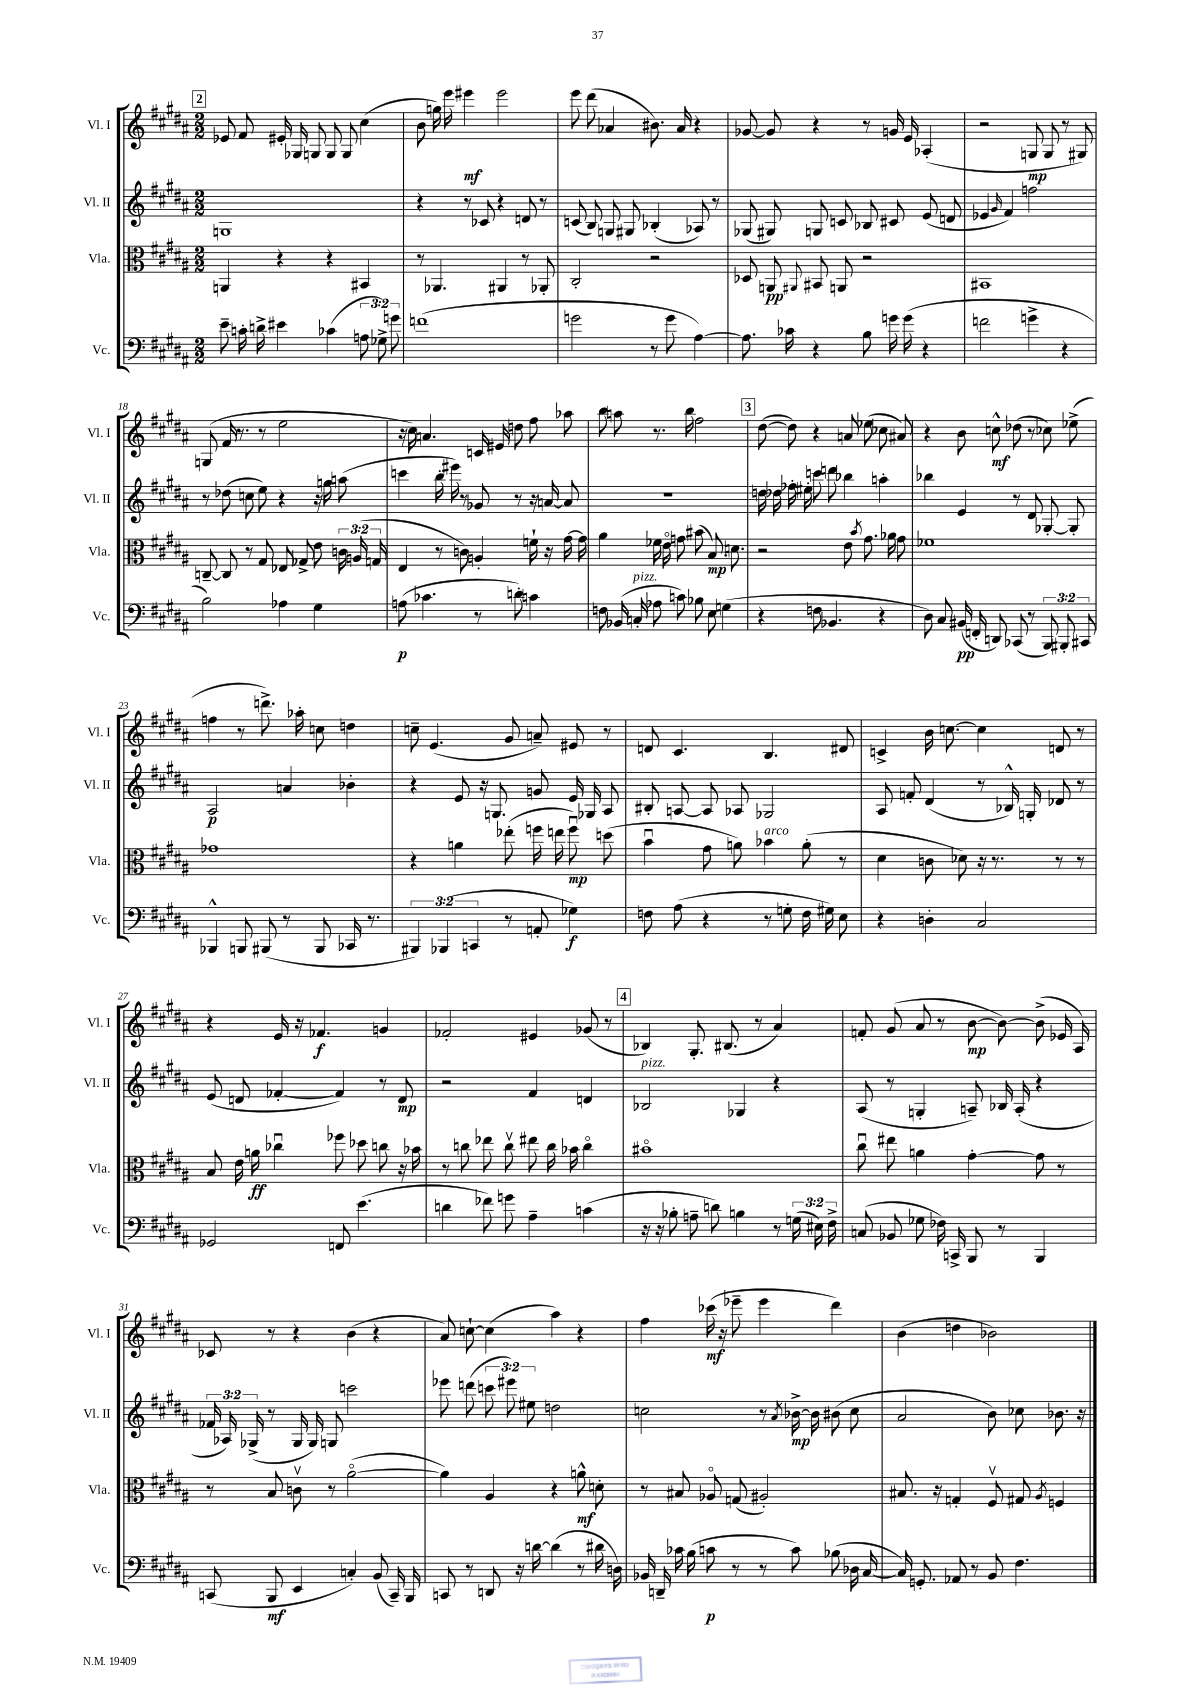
<<
\new StaffGroup <<
\new Staff = "s0" \with { instrumentName = "Vl. I" shortInstrumentName = "Vl. I" } {
    \clef treble \key b \major \numericTimeSignature \time 2/2
    \autoBeamOff \mark \markup { \box "2" } ees'8 fis'8 eis'16-. ges16 g8 g8 g8 cis''4( |
    b'8 g''16) e'''16 eis'''4\mf eis'''2 |
    e'''8 dis'''8( aes'4 bis'8.) aes'16 r4 |
    ges'8~ ges'8 r4 r8 g'16 e'16 aes4-.( |
    r2 g8\mp g8 r8 gis8) |
    g8( fis'16 r8. r8 e''2 |
    r16 cis''16) a'4. c'16 eis'16 d''8 fis''8 aes''8 |
    b''8 a''8 r8. b''16 fis''2 |
    \mark \markup { \box "3" } dis''8~( dis''8) r4 a'8 ees''8( ces''8 ais'8) |
    r4 b'8 c''8-^\mf des''8( r8 ces''8) ees''8->( |
    f''4 r8 d'''8.->) aes''16-. c''8 d''4 |
    c''8-- e'4.( gis'8 a'8--) eis'8 r8 |
    d'8 cis'4. b4. dis'8 |
    c'4-> b'16 c''8.~ c''4 d'8 r8 |
    r4 e'16 r16 fes'4.\f g'4 |
    fes'2-. eis'4 ges'8( r8 |
    \mark \markup { \box "4" } bes4) gis8.-. bis8.( r8 ais'4) |
    f'8-. gis'8( ais'8 r8 b'8~\mp b'8~) b'8->( ees'16 ais16) |
    ces'8 r8 r4 b'4( r4 |
    ais'8) c''8~-! c''4( ais''4) r4 |
    fis''4 ces'''16\mf( r16 ees'''8-- ees'''4 dis'''4) |
    b'4( d''4 bes'2) \bar "|." |
}
\new Staff = "s1" \with { instrumentName = "Vl. II" shortInstrumentName = "Vl. II" } {
    \clef treble \key b \major \numericTimeSignature \time 2/2 \override Staff.TupletNumber.text = #tuplet-number::calc-fraction-text
    \autoBeamOff \mark \markup { \box "2" } g1 |
    r4 r8 ces'8 r4 d'8 r8 |
    c'8( b8) g8 gis8 bes4-.( aes8) r8 |
    ges8( gis8) g8 c'8 bes8 cis'8 e'8( d'8 |
    ees'4 \grace { gis'16 } fis'4) f''2 |
    r8 des''8( c''8 e''8) r4 r16 g''16 a''8( |
    c'''4 b''16-. eis'''16) r8 ges'8 r8 r16 a'16~ a'8 |
    R1 |
    \mark \markup { \box "3" } d''16 des''16 fes''16-. eis''16-. c'''8 d'''8 bes''4 a''4-. |
    bes''4 e'4 r8 dis'8 ges8~-. ges8-. |
    ais2\p a'4 bes'4-. |
    r4 e'8 r16 g8. g'8 e'16 ges16 ais8 |
    bis8-. a8~ a8 aes8 ges2 |
    ais8 f'8-. dis'4( r8 bes16-^) g16-. des'8 r8 |
    e'8( d'8 fes'4~-. fes'4) r8 d'8\mp |
    r2 fis'4 d'4 |
    \mark \markup { \box "4" } bes2^\markup { \italic "pizz." } ges4 r4 |
    ais8( r8 g4-. a8--) bes16 a16-.( r4 |
    \tuplet 3/2 { fes'16 aes16) ges16->( } r8 ges16 ges16) g8 c'''2 |
    ees'''8 d'''8( \tuplet 3/2 { c'''8 eis'''8) eis''8 } d''2 |
    c''2 r8 \acciaccatura { ais'8 } bes'16~->\mp bes'16 bis'8( c''8 |
    ais'2 b'8) ces''8 bes'8. r16 \bar "|." |
}
\new Staff = "s2" \with { instrumentName = "Vla." shortInstrumentName = "Vla." } {
    \clef alto \key b \major \numericTimeSignature \time 2/2 \override Staff.TupletNumber.text = #tuplet-number::calc-fraction-text
    \autoBeamOff \mark \markup { \box "2" } a,4 r4 r4 bis,4 |
    r8 aes,4. ais,4 r8 aes,8-. |
    cis2-. r2 |
    des8 a,8\pp \appoggiatura { ais,8 } bis,8 a,8 r2 |
    bis,1 |
    c8~-- c8 r8 gis8 ees8 ges8-> e'8 \tuplet 3/2 { c'16 a16( g16 } |
    e4 r8 c'8) a4-. f'16-! r16 gis'16~ gis'16 |
    ais'4 fes'16 e'16\flageolet g'8 bis'8( b8.\mp) d'8. |
    \mark \markup { \box "3" } r2 e'8 \acciaccatura { b'8 } gis'8. aes'16 gis'8 |
    fes'1 |
    ges'1 |
    r4 a'4 ees''8-.( f''16 e''16 f''8\downbow\mp) d''8( |
    b'4\downbow gis'8 a'8) bes'4^\markup { \italic "arco" } a'8-.( r8 |
    dis'4 c'8 des'8) r16 r8. r8 r8 |
    b8 e'16 a'16\ff ces''4\downbow fes''8 des''8 c''8 r16 bes'16 |
    r8 c''8 ees''8 c''8\upbow eis''8 c''16 bes'16 c''4\flageolet |
    \mark \markup { \box "4" } bis'1\flageolet |
    cis''8\downbow eis''8 a'4 gis'4~-. gis'8 r8 |
    r8 b8 c'8\upbow r8 ais'2~\flageolet( |
    ais'4) ais4 r4 a'8-^\mf d'8-. |
    r8 bis8 aes8\flageolet g8( ais2-.) |
    bis8. r16 g4-. fis8\upbow gis8 \acciaccatura { ais8 } f4 \bar "|." |
}
\new Staff = "s3" \with { instrumentName = "Vc." shortInstrumentName = "Vc." } {
    \clef bass \key b \major \numericTimeSignature \time 2/2 \override Staff.TupletNumber.text = #tuplet-number::calc-fraction-text
    \autoBeamOff \mark \markup { \box "2" } e'8-- c'16-. d'16-> eis'4 ces'4( \tuplet 3/2 { a8 ges8->) g'8 } |
    f'1( |
    g'2 r8 g'8 ais4~) |
    ais8. ces'16 r4 b8 g'16 g'16( r4 |
    f'2 g'4-> r4 |
    b2) aes4 gis4 |
    a8\p( ces'4. r8 d'8-.) c'4 |
    f8 bes,16( c16-.^\markup { \italic "pizz." } aes8 c'8) bes8 e8 g4( |
    \mark \markup { \box "3" } r4 f8 bes,4. r4 |
    dis8) cis8 bis,16\pp( f,16-. d,8) ces,8( r8 \tuplet 3/2 { b,,8) bis,,8-. cis,8 } |
    bes,,4-^ b,,8 bis,,8( r8 bis,,8 ces,16 r8. |
    \tuplet 3/2 { bis,,4) bes,,4( c,4 } r8 a,8-. ges4\f) |
    f8 ais8( r4 r8 g8-. f16 gis16) e8 |
    r4 d4-. cis2 |
    ges,2 f,8 e'4.( |
    d'4 fes'8) g'8 ais4-- c'4( |
    \mark \markup { \box "4" } r16 r16 bes8-. a8-- d'8) b4 r8 \tuplet 3/2 { g16( eis16) fis16-> } |
    c8( bes,8 ges8 fes16) c,16-> b,,8 r8 b,,4 |
    c,8( b,,8\mf e,4 c4-.) b,8( c,16--) b,,16 |
    c,8 r8 d,8 r16 d'16~ d'4( r8 dis'16 d16) |
    bes,16 d,16-- ces'16 b16( c'8\p r8 r8 c'8) bes8( des16 cis16~ |
    cis16) g,8.-. aes,8 r8 b,8 fis4. \bar "|." |
}
>>
>>
\layout { \context { \Score currentBarNumber = #13 } }
